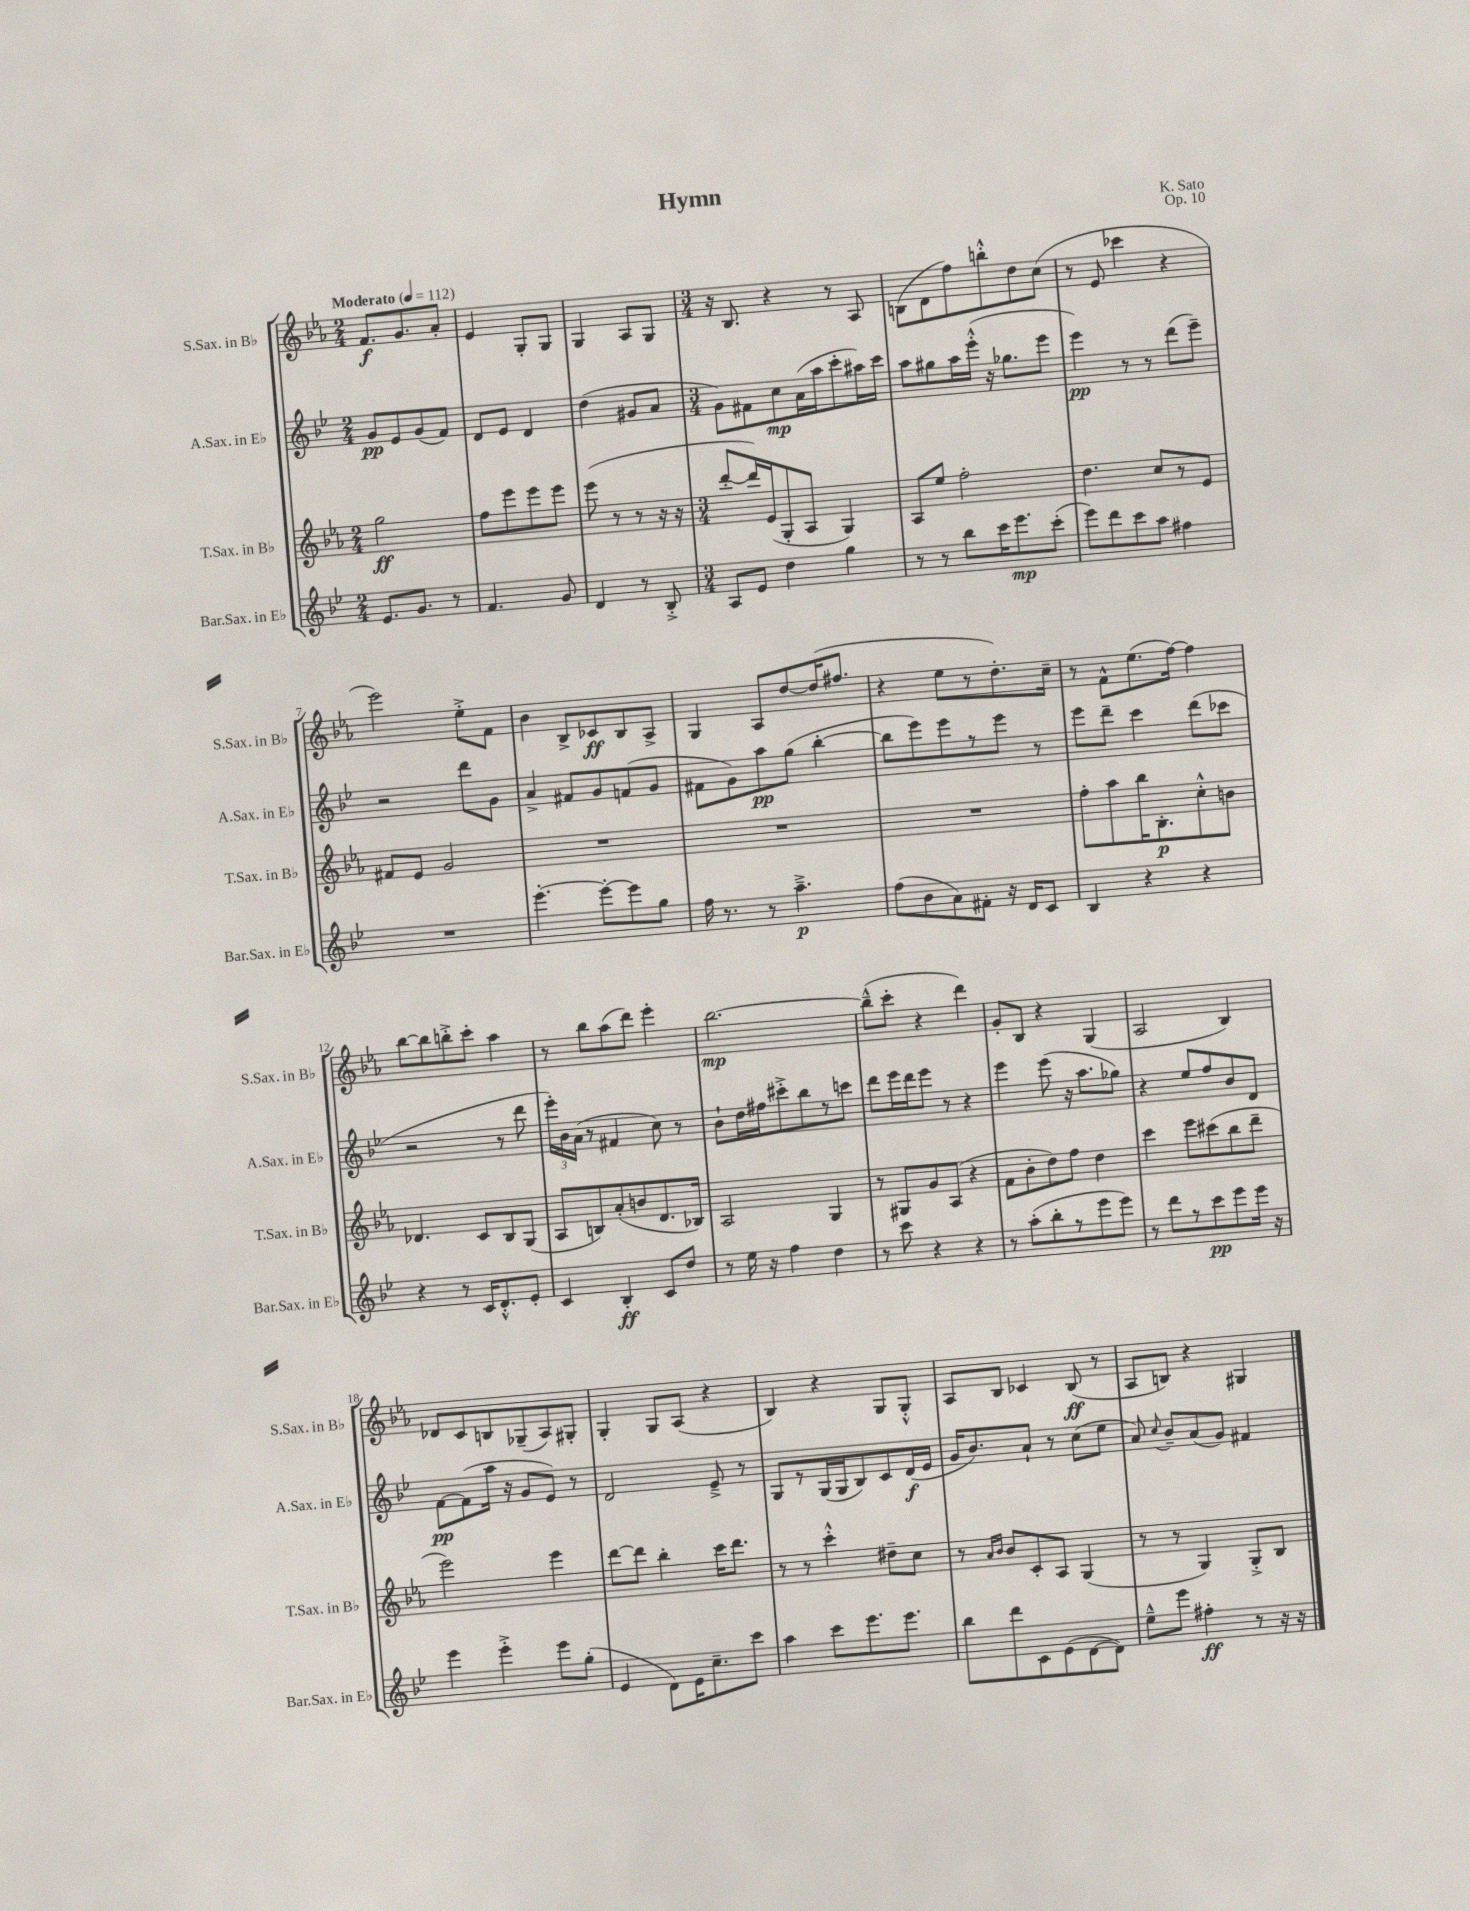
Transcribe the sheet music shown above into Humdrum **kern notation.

**kern	**kern	**kern	**kern
*staff4	*staff3	*staff2	*staff1
*clefG2	*clefG2	*clefG2	*clefG2
*k[b-e-]	*k[b-e-a-]	*k[b-e-]	*k[b-e-a-]
*M2/4	*M2/4	*M2/4	*M2/4
*MM112	*MM112	*MM112	*MM112
8.e-	2gg	8g	8.f
.	.	8e-	.
8.g	.	.	8.g
.	.	(8g	.
8r	.	8f)	8a-'
=	=	=	=
4.f	8ff	8d	4e-
.	8eee-	8e-	.
.	8eee-	4d	8G'
8g	8eee-	.	8G
=	=	=	=
4d	(8eee-	(4dd	4G
.	8r	.	.
8r	8r	8g#	8A-
8B-'^	16r	8a	8G
.	16r	.	.
=	=	=	=
*M3/4	*M3/4	*M3/4	*M3/4
8A	[8ddd'	8g)	16r
.	.	.	8.B-
8e-	16ddd])	8f#	.
.	(16e-	.	.
4dd	8G'	8cc	4r
.	8A-	(16a	.
.	.	16aa	.
4gg	4G)	8ccc'	8r
.	.	16aa#)	8A-
.	.	16ccc	.
=	=	=	=
8r	8A-	8aa	(8B
8r	8ee-	8gg#	8d
8bb-	2ff'	16aa	8ff)
.	.	(16eee-'^^	.
16ccc	.	16r	8bb'^^
8.eee-	.	8.gg-	.
.	.	.	8dd
(8ccc'	.	8eee-	(8cc
=	=	=	=
8eee-)	4.dd	4eee-)	8r
8ddd	.	.	8e-
8ccc	.	8r	4ccc-
8aa	8cc	8r	.
4ff#	8r	(8ddd	4r
.	8e-	8eee-~)	.
=	=	=	=
2.r	8f#	2r	2eee-)
.	8e-	.	.
.	2g	.	.
.	.	8ddd	8ee-'^
.	.	8g	8f
=	=	=	=
[4.eee-'	2.r	4a^	4b-
.	.	8f#	8B-^
8eee-'_	.	8g	8c-
8eee-]	.	(8f	8B-
8gg	.	8g	8A-^
=	=	=	=
16ff	2.r	8f#	4G
8.r	.	.	.
.	.	8g)	.
8r	.	8aa	8A-
4.aa~^	.	(8gg	[8dd
.	.	[4bb-'	(16dd]
.	.	.	8.ff#
=	=	=	=
(8ff	2.r	8bb-]	4r
8b-	.	8eee-)	.
8a)	.	8eee-	8ee-
8f#'	.	8r	8r
16r	.	8eee-	8.dd')
16d	.	.	.
8c	.	8r	.
.	.	.	16cc~
=	=	=	=
4B-	8ff'	8eee-	8r
.	8aa-	8ddd~	8f^^
4r	16bb-	4ccc	(8.ee-
.	8.B-'	.	.
.	.	.	[16ff)
4r	8cc'^^	(8ddd	4ff]
.	8b	8ccc-	.
=	=	=	=
4r	4.d-	2r	[8bb-
.	.	.	8bb-]
8r	.	.	8bb'^
16c	8c	.	8ccc'
8.d'^^	.	.	.
.	8B-	8r	4aa-
8e-'	(8G	8ddd	.
=	=	=	=
4c	8A-	24eee-')	8r
.	.	24b-	.
.	.	(24a	.
.	8B)	8r	8bb-
4B-'	(8a-'	4f#	(8aa-
.	8b	.	8ddd)
8c	8.d	8cc)	4eee-'
8dd	.	8r	.
.	16B-)	.	.
=	=	=	=
8r	2A-	8b-`	[2.bb-
16ee-	.	16dd	.
16r	.	16ff#	.
4ff	.	8ccc#'^	.
.	.	8bb-	.
4dd	4G	8r	.
.	.	8ccc	.
=	=	=	=
8r	8r	8ddd	(8bb-~^^]
8ccc	8G#	16eee-	8ccc'
.	.	16ddd	.
4r	8g	8eee-	4r
.	(8A-	8r	.
4r	4r	4r	4ddd)
=	=	=	=
8r	8f	4eee-	8g'
(8aa'	8b-'	.	8B-
8bb-'	8dd)	(8eee-	4r
8r	8ff	16r	.
.	.	8.aa	.
8eee-	4dd	.	(4G
8eee-)	.	8gg-)	.
=	=	=	=
8r	4ccc	4r	2A-
8ddd	.	.	.
8r	8eee-	8ee-	.
8ccc	(8ccc#	8ff	.
8eee-	8bb-	8b-	4B-)
16eee-	8ddd~	8d	.
16r	.	.	.
=	=	=	=
4eee-	2eee-)	[8f	8d-
.	.	(8f]	8c
4eee-'^	.	16aa	8B
.	.	16r	.
.	.	8g	(8G-~
8eee-	4eee-	8e-)	8A-)
(8gg'	.	8r	8G#'
=	=	=	=
4e-	[8ddd	2d	4G'
.	8ddd]	.	.
8d)	4bb-'	.	8G
16e-	.	.	(8A-
8.cc~	.	.	.
.	16ccc	8e-~^	4r
.	8.ddd	.	.
8ccc	.	8r	.
=	=	=	=
4aa	8r	8G	4B-)
.	8r	8r	.
8ccc	4ccc'^^	(16G	4r
.	.	16G	.
8.eee-	.	8B-)	.
.	8dd#~	8c	8G
8.eee-	.	.	.
.	8cc	(16d	8G'^^
.	.	16e-	.
=	=	=	=
8bb-	8r	16g	8A-
.	.	8.b-)	.
.	16qqa-	.	.
.	16qqb-	.	.
8ddd	8b-	.	8B-
8c	8c'	8a`	4c-
(8e-	8A-	8r	.
[8d	(4G	(8cc	(8B-
8d])	.	8ee-	8r
=	=	=	=
8ee-~^^	8r	8a)	8A-
.	.	8qqcc	.
8eee-	8r	8b-~	8B)
4ff#'	4G)	(8a	4r
.	.	8g)	.
8r	8G'^	4f#	4G#
16r	8B-	.	.
16r	.	.	.
==	==	==	==
*-	*-	*-	*-
